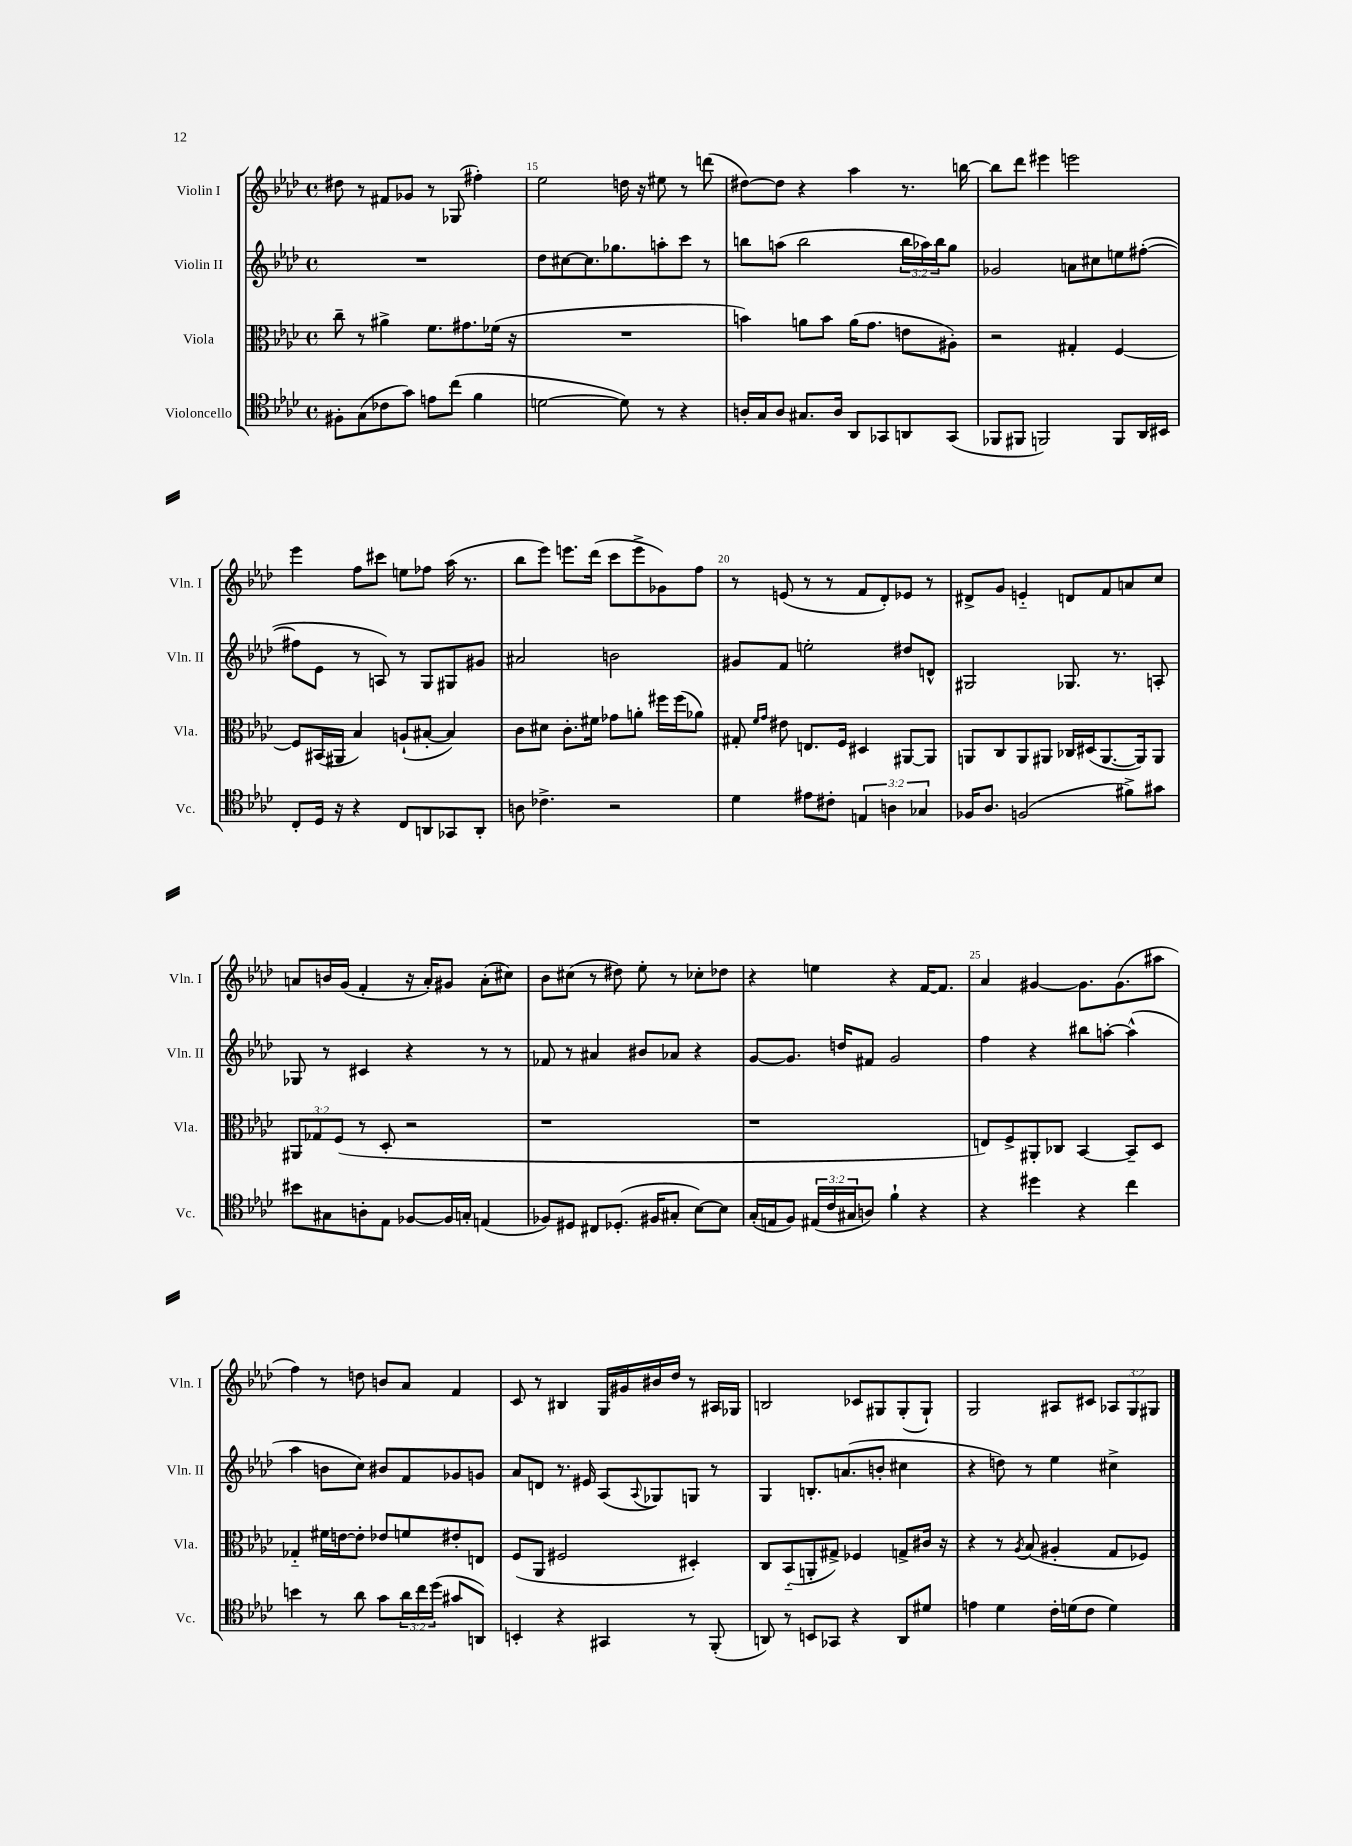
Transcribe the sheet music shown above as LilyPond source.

<<
\new StaffGroup <<
\new Staff = "s0" \with { instrumentName = "Violin I" shortInstrumentName = "Vln. I" } {
    \clef treble \key aes \major \defaultTimeSignature \time 4/4 \override Staff.TupletNumber.text = #tuplet-number::calc-fraction-text
    dis''8 r8 fis'8 ges'8 r8 ges8( fis''4-.) |
    ees''2 d''16 r16 eis''8 r8 d'''8( |
    dis''8~) dis''8 r4 aes''4 r8. b''16~ |
    b''8 des'''8 eis'''4 e'''2 |
    ees'''4 f''8 cis'''8 e''8 fes''8 aes''16( r8. |
    bes''8 ees'''8) e'''8. des'''16( c'''8 e'''8-> ges'8) f''8 |
    r8 e'8( r8 r8 f'8 des'8-.) ees'8 r8 |
    dis'8-> g'8 e'4-_ d'8 f'8 a'8 c''8 |
    a'8 b'16 g'16( f'4-. r16 a'16-.) gis'8 a'8-.( cis''8) |
    bes'8 cis''8( r8 dis''8) ees''8-. r8 ces''8-. des''8 |
    r4 e''4 r4 f'16~ f'8. |
    aes'4 gis'4~ gis'8. gis'8.( ais''8 |
    f''4) r8 d''8 b'8 aes'8 f'4 |
    c'8 r8 bis4 g16 gis'16 bis'16 des''16 r8 ais16 ges16 |
    b2 ces'8 gis8 gis8-.( gis8-!) |
    g2 ais8 cis'8 \tuplet 3/2 { aes8 g8 gis8 } \bar "|." |
}
\new Staff = "s1" \with { instrumentName = "Violin II" shortInstrumentName = "Vln. II" } {
    \clef treble \key aes \major \defaultTimeSignature \time 4/4 \override Staff.TupletNumber.text = #tuplet-number::calc-fraction-text
    R1 |
    des''8 cis''8~ cis''8. ges''8. a''8-. c'''8 r8 |
    b''8 a''8( b''2 \tuplet 3/2 { b''16 aes''16) b''16 } g''8 |
    ges'2 a'8 cis''8 e''8 fis''8~-.( |
    fis''8 ees'8 r8 a8) r8 g8 gis8 gis'8 |
    ais'2 b'2 |
    gis'8 f'8 e''2-. dis''8 d'8-^ |
    gis2 ges8. r8. a8-. |
    ges8 r8 cis'4 r4 r8 r8 |
    fes'8 r8 ais'4 bis'8 aes'8 r4 |
    g'8~ g'8. d''16 fis'8 g'2 |
    f''4 r4 bis''8 a''8~-. a''4-^( |
    aes''4 b'8 c''8) bis'8 f'8 ges'8 g'8 |
    aes'8 d'8 r8. eis'16 aes8( \appoggiatura { aes8 } ges8) g8 r8 |
    g4 b8.-. a'8.( b'8-. cis''4 |
    r4 d''8) r8 ees''4 cis''4-> \bar "|." |
}
\new Staff = "s2" \with { instrumentName = "Viola" shortInstrumentName = "Vla." } {
    \clef alto \key aes \major \defaultTimeSignature \time 4/4 \override Staff.TupletNumber.text = #tuplet-number::calc-fraction-text
    c''8-- r8 ais'4-> f'8. gis'8. fes'16( r16 |
    R1 |
    b'4) a'8 b'8 a'16( g'8. e'8 ais8-.) |
    r2 gis4-. f4~ |
    f8 bis,16( ais,16 bes4) a8-!( bis8~-. bis4) |
    c'8 dis'8 c'8.-. fis'16 ges'8 a'8-. fis''16 fis''16( aes'8) |
    gis8-. \grace { f'16 g'16 } eis'8 e8. f16 dis4 ais,8~ ais,8 |
    a,8 c8 a,8 ais,8 ces16 dis16( ais,8.~ ais,16) ais,8 |
    \tuplet 3/2 { ais,8 ges8 f8( } r8 des8-. r2 |
    r1 |
    r1 |
    e8) f8-> ais,8-. ces8 bes,4~ bes,8-- des8 |
    ges4-_ fis'16 e'16~ e'8-. ees'8 f'8 eis'8-. e8 |
    f8( aes,8 fis2 dis4-.) |
    c8 bes,8-_( a,8-. gis8->) fes4 g8-> cis'16 r16 |
    r4 r8 \acciaccatura { aes8 } bes8( ais4-. g8 fes8) \bar "|." |
}
\new Staff = "s3" \with { instrumentName = "Violoncello" shortInstrumentName = "Vc." } {
    \clef tenor \key aes \major \defaultTimeSignature \time 4/4 \override Staff.TupletNumber.text = #tuplet-number::calc-fraction-text
    fis8-. g8( ces'8 g'8) e'8 c''8( f'4 |
    d'2~ d'8) r8 r4 |
    a16-. g16 a8 gis8. a16 aes,8 ges,8 a,8 ges,8( |
    fes,8 fis,8 f,2) f,8 aes,16 bis,16 |
    c8-. des16 r16 r4 c8 a,8 ges,8 a,8-. |
    a8 ces'4.-> r2 |
    des'4 eis'8 cis'8-. \tuplet 3/2 { e4 a4 ges4 } |
    fes16 aes8. f2( fis'8->) gis'8 |
    bis'8 gis8 a8-. ees8 fes8~ fes16 g16-. e4( |
    fes8) dis8 cis8 des8.-.( fis16 gis8-. bes8~) bes8 |
    g16-.( e16 f8) \tuplet 3/2 { eis16( c'16 gis16 } a8) f'4-! r4 |
    r4 dis''4 r4 c''4 |
    b'4 r8 aes'8 g'8 \tuplet 3/2 { aes'16 c''16 des''16( } gis'8 a,8) |
    b,4-. r4 gis,4 r8 f,8-.( |
    a,8) r8 b,8 ges,8 r4 a,8 dis'8 |
    e'4 des'4 c'16-. d'16( c'8 d'4) \bar "|." |
}
>>
>>
\layout { \context { \Score currentBarNumber = #14 \override BarNumber.break-visibility = ##(#f #t #t) barNumberVisibility = #(every-nth-bar-number-visible 5) } }
